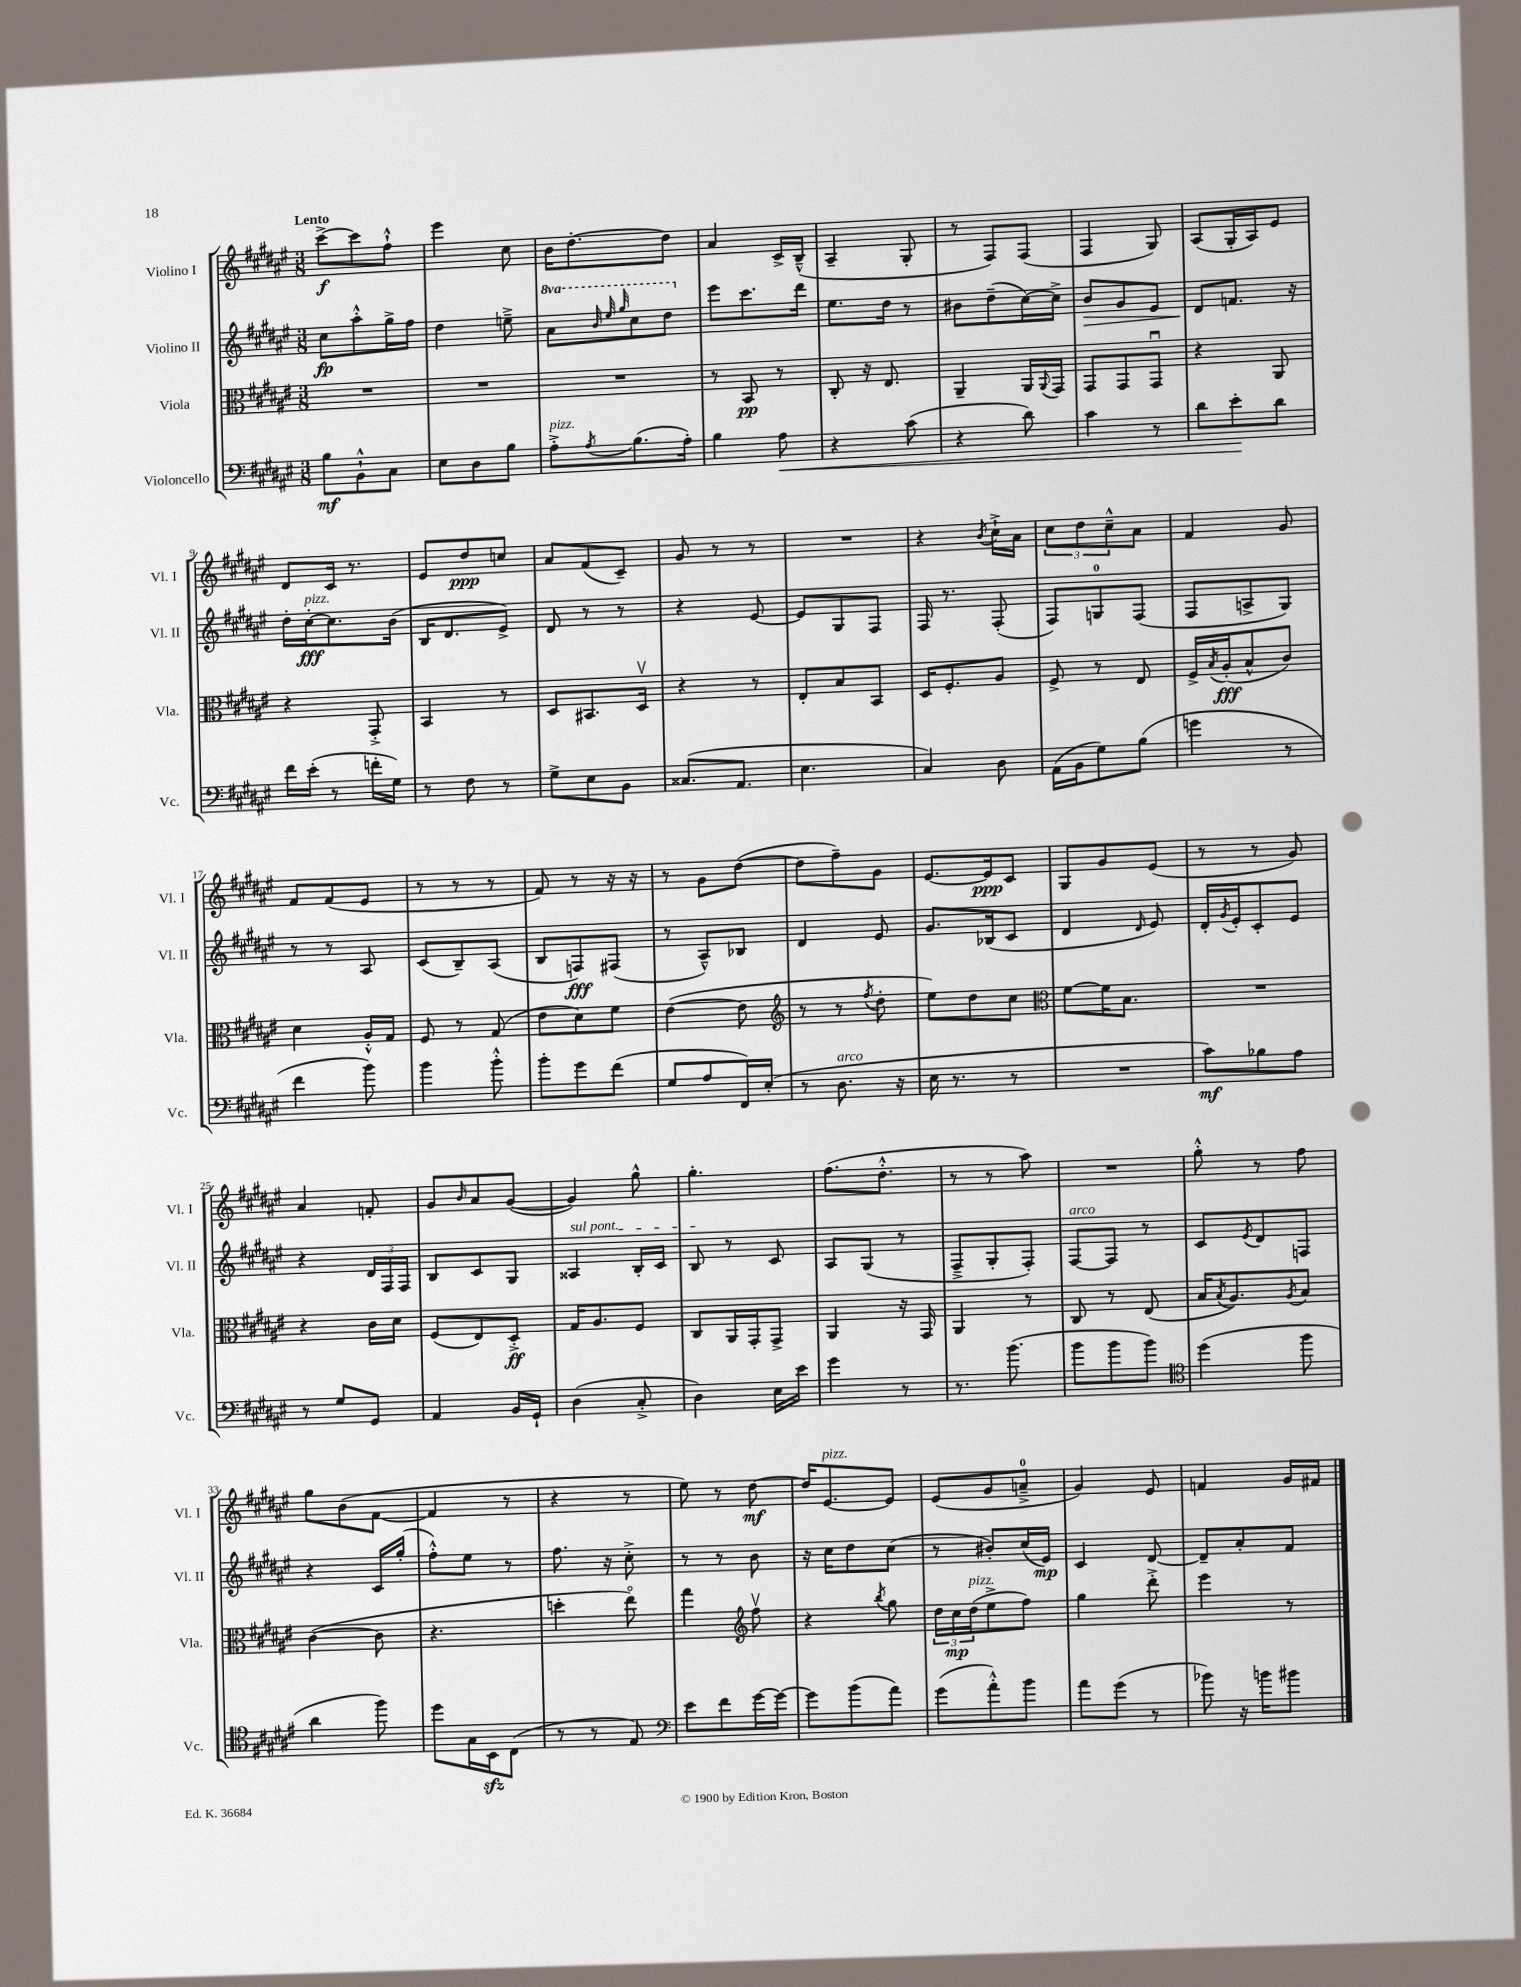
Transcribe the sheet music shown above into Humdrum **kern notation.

**kern	**dynam	**kern	**dynam	**kern	**dynam	**kern	**dynam
*part4	*part4	*part3	*part3	*part2	*part2	*part1	*part1
*staff4	*staff4	*staff3	*staff3	*staff2	*staff2	*staff1	*staff1
*I"Violoncello	*	*I"Viola	*	*I"Violino II	*	*I"Violino I	*
*I'Vc.	*	*I'Vla.	*	*I'Vl. II	*	*I'Vl. I	*
*clefF4	*	*clefC3	*	*clefG2	*	*clefG2	*
*k[f#c#g#d#a#e#]	*	*k[f#c#g#d#a#e#]	*	*k[f#c#g#d#a#e#]	*	*k[f#c#g#d#a#e#]	*
*M3/8	*	*M3/8	*	*M3/8	*	*M3/8	*
=1	=1	=1	=1	=1	=1	=1	=1
!	!	!	!	!	!	!LO:TX:a:B:t=Lento	!
8B\L	mf	4.r	.	8cc#\L	fp	[8ccc#^\L	f
8BB`^^\	.	.	.	8aa#'^^\	.	8ccc#\]	.
8C#\J	.	.	.	16gg#^\L	.	8ff#`^^\J	.
.	.	.	.	16ff#\JJ	.	.	.
=2	=2	=2	=2	=2	=2	=2	=2
8E#\L	.	4.r	.	4dd#\	.	4eee#\	.
8D#\	.	.	.	.	.	.	.
8B\J	.	.	.	8een~^\	.	8cc#\	.
=3	=3	=3	=3	=3	=3	=3	=3
*	*	*	*	*8va	*	*	*
!LO:TX:a:i:t=pizz.	!	!	!	!	!	!	!
8A#'^\L	.	4.r	.	8aa#\L	.	16b\KL	.
.	.	.	.	.	.	[8.dd#'\	.
.	.	.	.	32qqbb/	.	.	.
.	.	.	.	32qqeee#/	.	.	.
8qA#/	.	.	.	32qqggg#/	.	.	.
(8.B\	.	.	.	8ccc#\	.	.	.
.	.	.	.	8ddd#\J	.	8dd#\J]	.
16A#'\Jk)	.	.	.	.	.	.	.
=4	=4	=4	=4	=4	=4	=4	=4
*	*	*	*	*X8va	*	*	*
4B\	.	8r	.	8eee#\L	.	4a#/	.
.	.	8BB/	pp	8.ccc#\	.	.	.
!	!LO:HP:b	!	!	!	!	!	!
8A#\	<	8r	.	.	.	16c#^/LL	.
.	.	.	.	16ddd#\Jk	.	(16B~^^/JJ	.
=5	=5	=5	=5	=5	=5	=5	=5
4r	.	8C#'/	.	8.ee#\L	.	4A#~/	.
.	.	16r	.	.	.	.	.
.	.	8.E#/	.	16dd#\Jk	.	.	.
(8c#\	.	.	.	8r	.	8G#'/	.
=6	=6	=6	=6	=6	=6	=6	=6
4r	.	4AA#~/	.	8b#X\L	.	8r	.
.	.	.	.	(8dd#~\	.	8F#/L)	.
8d#\)	.	16AA#/LL	.	[16cc#\L)	.	(8F#/J	.
.	.	8qqAA#/	.	.	.	.	.
.	.	16GG#/JJ	.	16cc#^\JJ]	.	.	.
=7	=7	=7	=7	=7	=7	=7	=7
!	!	!	!	!	!LO:HP:b	!	!
4c#\	.	8GG#/L	.	8b/L	>	4F#/	.
.	.	8GG#/	.	8g#/	.	.	.
8r	.	8GG#u/J	.	8e#/J	.	8G#/)	.
=8	=8	=8	=8	=8	=8	=8	=8
8d#\L	.	4r	.	8d#/L	.	(8A#/L	.
8e#'\	.	.	.	8.fn/J	]	16G#'/L	.
.	.	.	.	.	.	16A#/J)	.
8d#\J	[	8AA#/	.	.	.	8e#/J	.
.	.	.	.	16r	.	.	.
!!LO:LB:g=z
=9	=9	=9	=9	=9	=9	=9	=9
16f#\LL	.	4r	.	16dd#'\LL	.	8d#/L	.
!	!	!	!	!LO:TX:a:i:t=pizz.	!	!	!
(16e#'\JJ	.	.	.	[16cc#'\J	fff	.	.
8r	.	.	.	8.cc#\]	.	16c#/Jk	.
.	.	.	.	.	.	8.r	.
16fn'\LL	.	8GG#'^/	.	.	.	.	.
16G#\JJ)	.	.	.	(16b\Jk	.	.	.
=10	=10	=10	=10	=10	=10	=10	=10
8r	.	4BB/	.	16B/KL	.	8e#/L	.
.	.	.	.	8.d#/	.	.	.
8F#\	.	.	.	.	.	8dd#/	ppp
8r	.	8r	.	8e#^/J)	.	8ccn/J	.
=11	=11	=11	=11	=11	=11	=11	=11
8G#^\L	.	8D#/L	.	8d#/	.	8a#/L	.
8E#\	.	8.BB#X/	.	8r	.	(8f#/	.
8BB\J	.	.	.	8r	.	8c#~/J)	.
.	.	16D#v/Jk	.	.	.	.	.
=12	=12	=12	=12	=12	=12	=12	=12
(8.C##X/L	.	4r	.	4r	.	8g#/	.
.	.	.	.	.	.	8r	.
8.AA#/J	.	.	.	.	.	.	.
.	.	8r	.	[8e#/	.	8r	.
=13	=13	=13	=13	=13	=13	=13	=13
4.E#\	.	8E#'/L	.	8e#/L]	.	4.r	.
.	.	8B/	.	8G#/	.	.	.
.	.	8BB/J	.	8F#/J	.	.	.
=14	=14	=14	=14	=14	=14	=14	=14
4C#/)	.	16D#/KL	.	16F#/	.	4r	.
.	.	8.F#'/	.	8.r	.	.	.
.	.	.	.	.	.	8qb/	.
8D#\	.	8A#/J	.	(8F#'/	.	16cc#`^\LL	.
.	.	.	.	.	.	16a#\JJ	.
=15	=15	=15	=15	=15	=15	=15	=15
(16AA#\LL	.	8F#^/	.	8F#/L)	.	12cc#\L	.
16BB\J	.	.	.	.	.	.	.
.	.	.	.	.	.	12dd#\	.
8G#\)	.	8r	.	8Gn/	.	.	.
.	.	.	.	.	.	12cc#~^^\	.
(8B\J	.	8E#/	.	(8F#/J	.	8a#\J	.
=16	=16	=16	=16	=16	=16	=16	=16
4gn\	.	16F#^/LL	.	8F#/L	.	4f#/	.
.	.	8qB/	.	.	.	.	.
.	.	(16A#'/J	fff	.	.	.	.
.	.	8B^^/	.	8An^/	.	.	.
8r	.	8c#/J)	.	8G#/J)	.	8g#/	.
!!LO:LB:g=z
=17	=17	=17	=17	=17	=17	=17	=17
4f#\	.	4d#\	.	8r	.	8f#/L	.
.	.	.	.	8r	.	(8f#/	.
8b\)	.	16A#'^^/LL	.	8A#/	.	8e#/J	.
.	.	16G#/JJ	.	.	.	.	.
=18	=18	=18	=18	=18	=18	=18	=18
4b\	.	8F#/	.	(8c#/L	.	8r	.
.	.	8r	.	8B~/)	.	8r	.
8b'^^\	.	(8G#/	.	(8A#/J	.	8r	.
=19	=19	=19	=19	=19	=19	=19	=19
8b'\L	.	8e#\L	.	8B/L	.	8f#/)	.
8g#\	.	8d#\)	.	8Fn/)	fff	8r	.
(8f#\J	.	8f#\J	.	(8F#X/J	.	16r	.
.	.	.	.	.	.	16r	.
=20	=20	=20	=20	=20	=20	=20	=20
8G#/L	.	([4e#\	.	8r	.	8r	.
8A#/	.	.	.	8A#~^^/L)	.	8g#\L	.
16FF#/L)	.	8e#\]	.	8B-X/J	.	([8dd#\J	.
(16E#'/JJ	.	.	.	.	.	.	.
=21	=21	=21	=21	=21	=21	=21	=21
*	*	*clefG2	*	*	*	*	*
8r	.	8r	.	4d#/	.	8dd#\L]	.
!LO:TX:a:i:t=arco	!	!	!	!	!	!	!
8.D#\	.	8r	.	.	.	8ff#~\)	.
.	.	8qff#/	.	.	.	.	.
.	.	8dd#'\	.	8e#/	.	8g#\J	.
16r	.	.	.	.	.	.	.
=22	=22	=22	=22	=22	=22	=22	=22
16E#\	.	8ee#\L)	.	8.g#/L	.	[8.e#/L	.
8.r	.	.	.	.	.	.	.
.	.	8dd#\	.	.	.	.	.
.	.	.	.	(16B-X/k	.	16e#/k]	ppp
8r	.	8cc#\J	.	8c#/J	.	8c#/J	.
=23	=23	=23	=23	=23	=23	=23	=23
*	*	*clefC3	*	*	*	*	*
4.r	.	[8f#\L	.	4d#/	.	8G#/L	.
.	.	16f#\K]	.	.	.	8g#/	.
.	.	8.B\J	.	.	.	.	.
.	.	.	.	16qqd#/	.	.	.
.	.	.	.	8e#/)	.	(8e#/J	.
=24	=24	=24	=24	=24	=24	=24	=24
8c#\L)	mf	4.r	.	16d#'/LL	.	8r	.
.	.	.	.	8qg#/	.	.	.
.	.	.	.	16e#'/J	.	.	.
8B-X\	.	.	.	8c#'/	.	8r	.
8A#\J	.	.	.	8e#/J	.	8g#/)	.
!!LO:LB:g=z
=25	=25	=25	=25	=25	=25	=25	=25
8r	.	4r	.	4r	.	4a#/	.
8G#/L	.	.	.	.	.	.	.
8GG#/J	.	16c#\LL	.	24d#/LL	.	8fn'/	.
.	.	.	.	24F#/	.	.	.
.	.	16d#\JJ	.	.	.	.	.
.	.	.	.	24F#/JJ	.	.	.
=26	=26	=26	=26	=26	=26	=26	=26
4AA#/	.	(8F#/L	.	8B/L	.	8g#/L	.
.	.	.	.	.	.	16qqb/	.
.	.	8E#/)	.	8c#/	.	8a#/	.
16BB/LL	.	8D#'^/J	ff	8G#/J	.	([8g#/J	.
16GG#`/JJ	.	.	.	.	.	.	.
=27	=27	=27	=27	=27	=27	=27	=27
!	!	!	!	!LO:TX:a:i:t=sul pont.	!	!	!
(4D#\	.	16G#/KL	.	4A##X/	.	4g#/])	.
.	.	8.A#/	.	.	.	.	.
8C#'^/	.	8F#/J	.	16B'/LL	.	8gg#^^\	.
.	.	.	.	16c#/JJ	.	.	.
=28	=28	=28	=28	=28	=28	=28	=28
4D#\)	.	8C#/L	.	8B/	.	4.gg#'\	.
.	.	16AA#/L	.	8r	.	.	.
.	.	16GG#'/J	.	.	.	.	.
16E#\LL	.	8GG#^/J	.	8c#/	.	.	.
16e#\JJ	.	.	.	.	.	.	.
=29	=29	=29	=29	=29	=29	=29	=29
4g#\	.	4AA#/	.	8A#/L	.	(8.ff#\L	.
.	.	.	.	(8G#/J	.	.	.
.	.	.	.	.	.	8.dd#'^^\J	.
8r	.	16r	.	8r	.	.	.
.	.	16GG#/	.	.	.	.	.
=30	=30	=30	=30	=30	=30	=30	=30
8.r	.	4AA#/	.	8F#~^/L	.	8r	.
.	.	.	.	8G#'/	.	8r	.
(8.b\	.	.	.	.	.	.	.
.	.	8r	.	8F#'/J)	.	8aa#\)	.
=31	=31	=31	=31	=31	=31	=31	=31
!	!	!	!	!LO:TX:a:i:t=arco	!	!	!
8b\L	.	8C#/	.	[8F#/L	.	4.r	.
8b\	.	8r	.	8F#/J]	.	.	.
8b\J)	.	(8E#/	.	8r	.	.	.
=32	=32	=32	=32	=32	=32	=32	=32
*clefC4	*	*	*	*	*	*	*
(4dd#\	.	16B/KL	.	8c#/L	.	8gg#'^^\	.
.	.	8qB/	.	.	.	.	.
.	.	8.A#/)	.	.	.	.	.
.	.	.	.	8qe#/	.	.	.
.	.	.	.	8d#/	.	8r	.
.	.	8qA#/	.	.	.	.	.
8ff#\	.	8B/J	.	8Fn/J	.	8ff#\	.
!!LO:LB:g=z
=33	=33	=33	=33	=33	=33	=33	=33
4a#\	.	([4c#\	.	4r	.	8gg#\L	.
.	.	.	.	.	.	(8b\	.
8ff#\)	.	8c#\]	.	16c#/LL	.	[8f#\J	.
.	.	.	.	(16gg#'/JJ	.	.	.
=34	=34	=34	=34	=34	=34	=34	=34
8dd#\L	.	4.r	.	8ff#'^^\L)	.	4f#/]	.
16G#\L	.	.	.	8ee#\J	.	.	.
16BBzz\J	.	.	.	.	.	.	.
(8C#\J	.	.	.	8r	.	8r	.
=35	=35	=35	=35	=35	=35	=35	=35
8r	.	4ddn'\	.	8.ff#\	.	4r	.
8r	.	.	.	.	.	.	.
.	.	.	.	16r	.	.	.
8E#/)	.	8ee#\)	.	8cc#'^\	.	8r	.
=36	=36	=36	=36	=36	=36	=36	=36
*clefF4	*	*	*	*	*	*	*
8e#\L	.	4gg#\	.	8r	.	8ee#\)	.
8f#\	.	.	.	8r	.	8r	.
*	*	*clefG2	*	*	*	*	*
[16g#\L	.	8ff#v\	.	8b\	.	[8dd#\	mf
16g#\JJ_	.	.	.	.	.	.	.
=37	=37	=37	=37	=37	=37	=37	=37
8g#\L]	.	4r	.	16r	.	16dd#/KL]	.
!	!	!	!	!	!	!LO:TX:a:i:t=pizz.	!
.	.	.	.	16cc#\KL	.	[8.e#/	.
(8b\	.	.	.	8dd#\	.	.	.
.	.	8qbb/	.	.	.	.	.
8a#\J)	.	8gg#\	.	(8cc#\J	.	8e#/J]	.
=38	=38	=38	=38	=38	=38	=38	=38
(8g#\L	.	24dd#\LL	.	8r	.	(8e#/L	.
.	.	24cc#\	mp	.	.	.	.
!	!	!LO:TX:a:i:t=pizz.	!	!	!	!	!
.	.	(24dd#\J	.	.	.	.	.
8a#'^^\)	.	8ee#^\	.	8b#X'/L)	.	8g#/	.
8b\J	.	8ff#\J)	.	(16cc#/L	.	8an~^/J	.
.	.	.	.	16e#/JJ)	mp	.	.
=39	=39	=39	=39	=39	=39	=39	=39
8a#\L	.	4gg#\	.	4c#/	.	4g#/)	.
(8g#\J	.	.	.	.	.	.	.
8r	.	8ddd#'^\	.	[8d#/	.	8e#/	.
=40	=40	=40	=40	=40	=40	=40	=40
8b-X\)	.	4eee#\	.	8d#~/L]	.	4fn/	.
16r	.	.	.	8a#'/	.	.	.
16bn\KL	.	.	.	.	.	.	.
8b#X\J	.	8r	.	8f#/J	.	16g#/LL	.
.	.	.	.	.	.	16f#X/JJ	.
==	==	==	==	==	==	==	==
*-	*-	*-	*-	*-	*-	*-	*-
